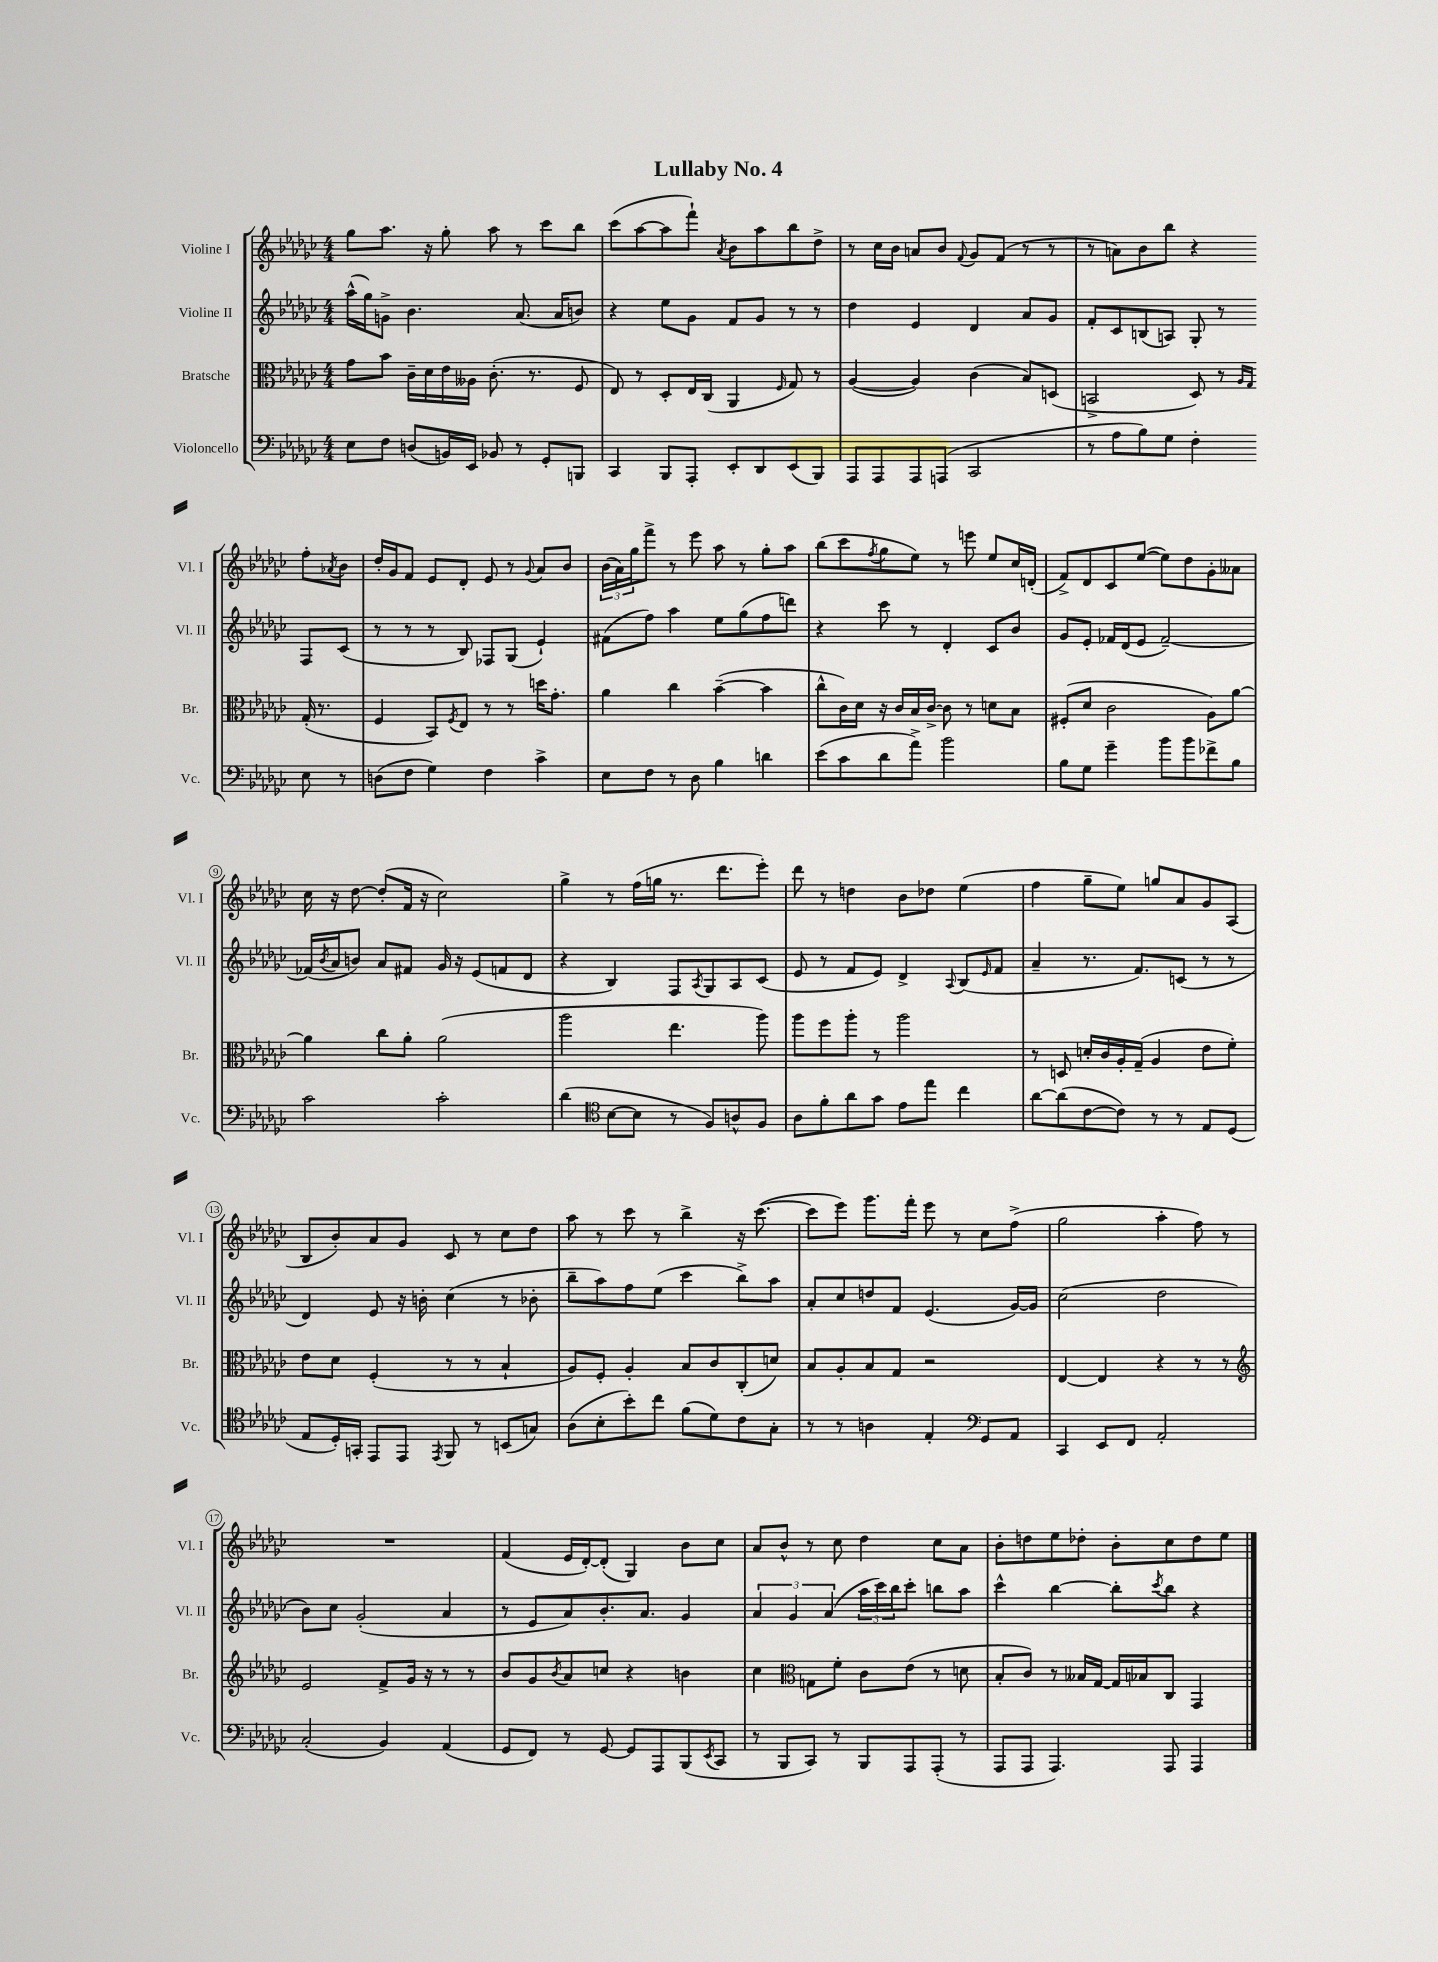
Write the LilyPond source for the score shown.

\header { title = "Lullaby No. 4" }
<<
\new StaffGroup <<
\new Staff = "s0" \with { instrumentName = "Violine I" shortInstrumentName = "Vl. I" } {
    \clef treble \key ges \major \numericTimeSignature \time 4/4
    ges''8 aes''8. r16 ges''8-. aes''8 r8 ces'''8 bes''8 |
    ces'''8( aes''8~ aes''8 f'''8-!) \acciaccatura { aes'8 } bes'8 aes''8 bes''8 des''8-> |
    r8 ces''16 bes'16 a'8 bes'8 \appoggiatura { f'8 } ges'8 f'8( r8 r8 |
    r8 a'8) bes'8 bes''8 r4 f''8-. \acciaccatura { aes'8 } bes'8 |
    des''16-. ges'16 f'8 ees'8 des'8-. ees'8 r8 \appoggiatura { ges'8 } aes'8 bes'8 |
    \tuplet 3/2 { bes'16( aes'16) ges''16 } f'''8-> r8 ees'''8 aes''8 r8 ges''8-. aes''8 |
    bes''8( ces'''8 \acciaccatura { f''8 } ges''8 ees''8) r8 e'''8 ees''8 ces''16 d'16-.( |
    f'8->) des'8 ces'8 ees''8~( ees''8) des''8 ges'8-. aeses'8 |
    ces''16 r16 des''8~ des''8-.( f'16 r16 ces''2) |
    ges''4-> r8 f''16( g''16 r8. des'''8. ees'''8-.) |
    des'''8 r8 d''4 bes'8 des''8 ees''4( |
    f''4 ges''8-- ees''8) g''8 aes'8 ges'8 aes8( |
    bes8 bes'8-.) aes'8 ges'8 ces'8 r8 ces''8 des''8 |
    aes''8 r8 ces'''8 r8 bes''4-> r16 ces'''8.~( |
    ces'''8 ees'''8) ges'''8. f'''16-. ees'''8 r8 ces''8 f''8->( |
    ges''2 aes''4-. f''8) r8 |
    R1 |
    f'4( ees'16 des'16~-.) des'8-.( ges4) bes'8 ces''8 |
    aes'8 bes'8-^ r8 ces''8 des''4 ces''8 aes'8 |
    bes'8-. d''8 ees''8 des''8-. bes'8-. ces''8 des''8 ees''8 \bar "|." |
}
\new Staff = "s1" \with { instrumentName = "Violine II" shortInstrumentName = "Vl. II" } {
    \clef treble \key ges \major \numericTimeSignature \time 4/4
    aes''16-^( ges''16) g'8-> bes'4. aes'8.( aes'16 b'8) |
    r4 ees''8 ges'8 f'8 ges'8 r8 r8 |
    des''4 ees'4 des'4 aes'8 ges'8 |
    f'8-. ces'8 b8( a8) ges8-. r8 f8 ces'8( |
    r8 r8 r8 bes8) fes8 ges8( ees'4-!) |
    fis'8( f''8) aes''4 ees''8 ges''8( f''8 d'''8) |
    r4 ces'''8 r8 des'4-. ces'8 bes'8 |
    ges'8 ees'8-. fes'16 des'16( ees'8 fes'2~--) |
    fes'16( \acciaccatura { bes'8 } aes'16 b'8) aes'8 fis'8 ges'16 r16 ees'8( f'8 des'8 |
    r4 bes4) f8 \acciaccatura { aes8 } ges8 aes8 ces'8( |
    ees'8 r8 f'8 ees'8) des'4-> \appoggiatura { aes8 } bes8( \grace { ees'16 } f'8 |
    aes'4-- r8. f'8.) c'8( r8 r8 |
    des'4) ees'8 r16 b'16-. ces''4( r8 bes'8-. |
    bes''8-- aes''8) f''8 ees''8( ces'''4 bes''8->) aes''8 |
    aes'8-. ces''8 d''8 f'8 ees'4.( ges'16~) ges'16 |
    ces''2( des''2 |
    bes'8) ces''8 ges'2-.( aes'4 |
    r8 ees'8 aes'8) bes'8.-. aes'8. ges'4 |
    \tuplet 3/2 { aes'4 ges'4 aes'4( } \tuplet 3/2 { aes''16 ces'''16) bes''16 } ces'''8-. b''8 aes''8 |
    ces'''4-^ bes''4~ bes''8-. \acciaccatura { ces'''8 } bes''8 r4 \bar "|." |
}
\new Staff = "s2" \with { instrumentName = "Bratsche" shortInstrumentName = "Br." } {
    \clef alto \key ges \major \numericTimeSignature \time 4/4
    ges'8 bes'8 ces'16-- des'16 ees'16 aeses16 ces'8.-.( r8. f8 |
    ees8) r8 des8-. ees16 ces16( aes,4 \grace { f16 } ges8) r8 |
    aes4~( aes4) ces'4( bes8) d8( |
    b,2-> des8) r8 \grace { aes16 ges16 } ges16-.( r8. |
    f4 bes,8) \acciaccatura { f8 } ees8 r8 r8 d''16 ges'8.-. |
    aes'4 ces''4 bes'4~--( bes'4 |
    ces''8-^ ces'16) des'16 r16 ces'16 bes16 ces'16~-> ces'8 r8 d'8 bes8 |
    fis8-.( des'8 ces'2 aes8) aes'8~ |
    aes'4 ces''8 aes'8-. aes'2( |
    aes''2 ees''4. aes''8) |
    aes''8 f''8 aes''8-. r8 aes''2 |
    r8 d8 d'16-. ces'16 aes16-. ges16--( aes4 ees'8 f'8-.) |
    ees'8 des'8 f4-.( r8 r8 bes4-! |
    aes8) f8-. aes4-. bes8 ces'8 ces8-.( d'8) |
    bes8 aes8-. bes8 ges8 r2 |
    ees4~ ees4 r4 r8 r8 |
    \clef treble ees'2 f'8-> ges'16 r16 r8 r8 |
    bes'8 ges'8 \acciaccatura { bes'8 } aes'8 c''8 r4 b'4 |
    ces''4 \clef alto g8 f'8-. ces'8 ees'8( r8 d'8 |
    bes8-. ces'8) r8 beses16 ges16~ ges16 bes16 ces8 ges,4 \bar "|." |
}
\new Staff = "s3" \with { instrumentName = "Violoncello" shortInstrumentName = "Vc." } {
    \clef bass \key ges \major \numericTimeSignature \time 4/4
    ees8 f8 d8( b,16) ees,16 bes,8 r8 ges,8-. b,,8 |
    ces,4 bes,,8 aes,,8-. ees,8-. des,8 ees,8( bes,,8) |
    aes,,8 aes,,8 aes,,8 a,,8( ces,2 |
    r8 aes8 bes8) ges8 f4-. ees8 r8 |
    d8( f8 ges4) f4 ces'4-> |
    ees8 f8 r8 des8 bes4 d'4 |
    ees'8( ces'8 des'8 aes'8->) bes'2 |
    bes8 ges8 ges'4-- bes'8 bes'8 fes'8-> bes8 |
    ces'2 ces'2-. |
    des'4( \clef tenor bes8~ bes8 r8 f8) a8-^ f8 |
    aes8 f'8-. aes'8 ges'8 ees'8 ees''8 ces''4 |
    aes'8~ aes'8( ces'8~ ces'8) r8 r8 ees8 des8( |
    ees8 des16-.) g,16-. ees,8 ees,8 \acciaccatura { ees,8 } f,8 r8 b,8( g8) |
    aes8( bes8-. bes'8-.) ces''8 f'8( des'8) ces'8 ges8-. |
    r8 r8 a4 ees4-. \clef bass ges,8 aes,8 |
    ces,4 ees,8 f,8 aes,2-. |
    ces2-.( bes,4) aes,4( |
    ges,8 f,8) r8 ges,8~ ges,8 aes,,8 bes,,8( \acciaccatura { ees,8 } ces,8 |
    r8 bes,,8 ces,8) r8 bes,,8 aes,,8 aes,,8-.( r8 |
    aes,,8 aes,,8 aes,,4.) aes,,8 aes,,4 \bar "|." |
}
>>
>>
\layout { \context { \Score \override BarNumber.stencil = #(make-stencil-circler 0.1 0.3 ly:text-interface::print) } }
